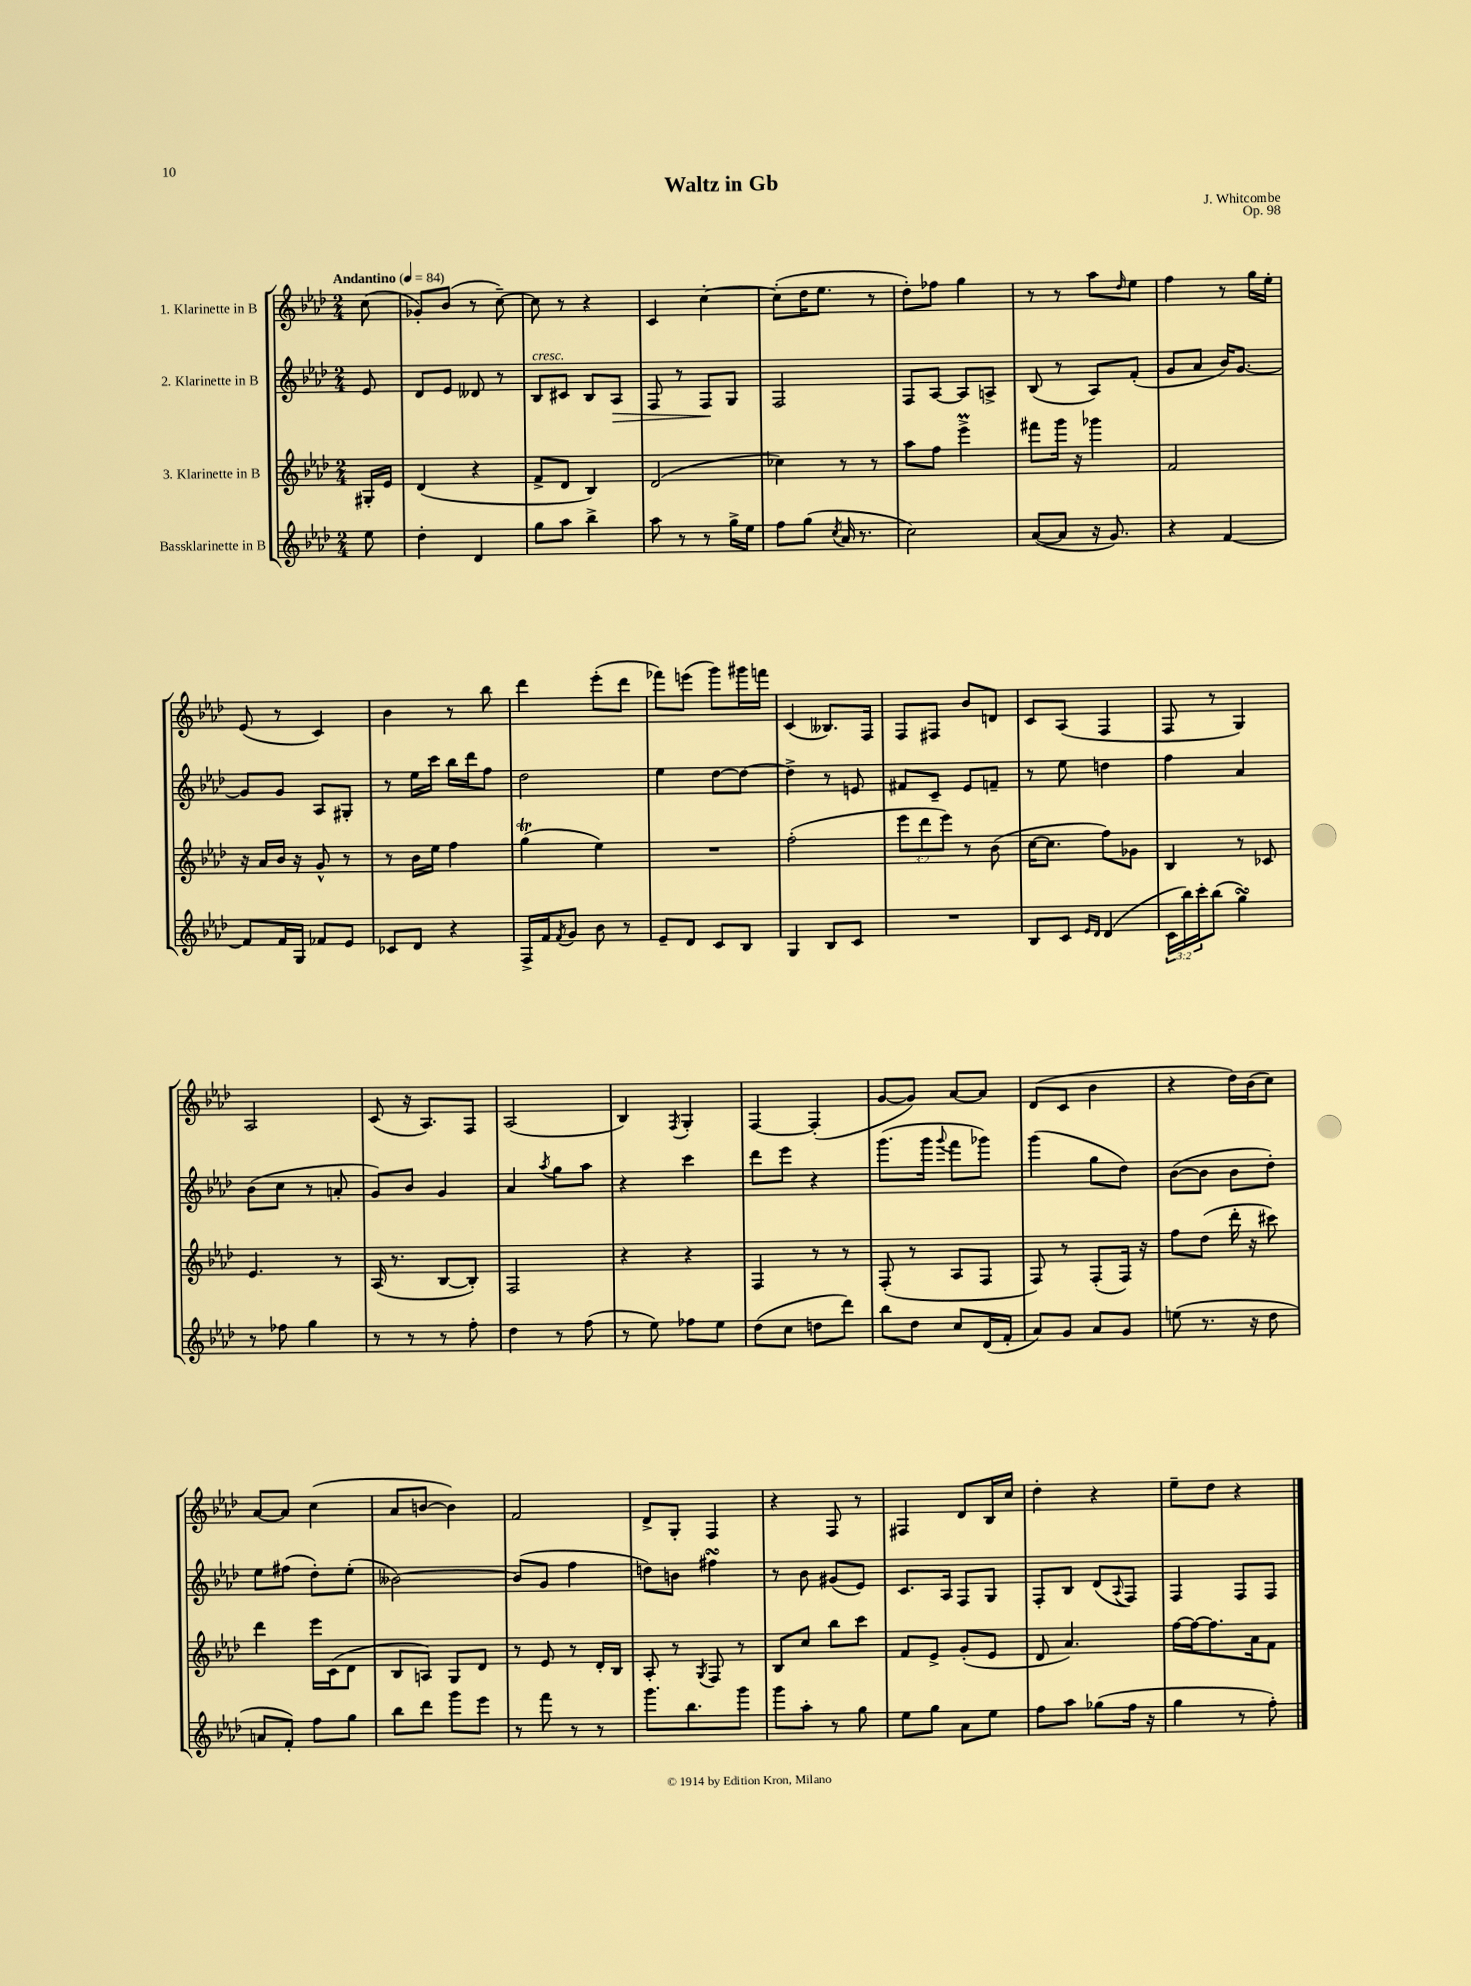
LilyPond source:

\header { title = "Waltz in Gb" composer = "J. Whitcombe" opus = "Op. 98" }
<<
\new StaffGroup <<
\new Staff = "s0" \with { instrumentName = "1. Klarinette in B" } {
    \clef treble \key aes \major \numericTimeSignature \time 2/4 \partial 8 \tempo "Andantino" 4 = 84
    c''8( |
    ges'8-.) bes'8( r8 c''8~--) |
    c''8 r8 r4 |
    c'4 c''4~-. |
    c''8-.( des''16 ees''8. r8 |
    des''8-.) fes''8 g''4 |
    r8 r8 aes''8 \grace { des''16 } ees''8 |
    f''4 r8 g''16 ees''16-. |
    ees'8( r8 c'4) |
    bes'4 r8 bes''8 |
    des'''4 ees'''8-.( des'''8 |
    fes'''8) e'''8( g'''8) gis'''16 f'''16 |
    c'4( beses8.) f16 |
    f8 fis8 bes'8 d'8 |
    c'8 aes8( f4 |
    f8 r8 g4) |
    aes2 |
    c'8( r16 aes8.) f8 |
    aes2( |
    bes4) \acciaccatura { f8 } g4-. |
    f4~ f4-.( |
    g'8~ g'8) aes'8~ aes'8 |
    des'8( c'8 bes'4 |
    r4 des''16) bes'16( c''8) |
    aes'8~ aes'8 c''4( |
    aes'8 b'8~ b'4) |
    f'2 |
    des'8-> g8-. f4 |
    r4 f8 r8 |
    fis4 des'8 bes16 c''16 |
    des''4-. r4 |
    ees''8-- des''8 r4 \bar "|." |
}
\new Staff = "s1" \with { instrumentName = "2. Klarinette in B" } {
    \clef treble \key aes \major \numericTimeSignature \time 2/4 \partial 8
    ees'8 |
    des'8 ees'8 deses'8 r8 |
    bes8^\markup { \italic "cresc." } cis'8 bes8 aes8\> |
    f8 r8 f8\! g8 |
    f2 |
    f8 aes8~ aes8 a8-> |
    bes8( r8 aes8) f'8-.( |
    g'8 aes'8 bes'16) g'8.~ |
    g'8 g'8 aes8 gis8-. |
    r8 ees''16 c'''16 bes''16 des'''16 f''8 |
    des''2 |
    ees''4 des''8~ des''8~ |
    des''4-> r8 e'8 |
    fis'8 c'8-- ees'8 f'8-- |
    r8 ees''8 d''4 |
    f''4 aes'4 |
    bes'8( c''8 r8 a'8-. |
    g'8) bes'8 g'4 |
    aes'4 \acciaccatura { aes''8 } g''8 aes''8 |
    r4 c'''4 |
    des'''8 ees'''8 r4 |
    g'''8.( g'''16 \appoggiatura { g'''8 } f'''8 ges'''8) |
    g'''4( g''8 des''8) |
    bes'8~( bes'8 bes'8 des''8-.) |
    ees''8 fis''8( des''8-.) ees''8-.( |
    beses'2~) |
    beses'8( g'8 f''4 |
    d''8) b'8 fis''4\turn |
    r8 bes'8 gis'8( ees'8) |
    c'8. aes16 f8 g8 |
    f8-. bes8 des'8( \appoggiatura { aes8 } f8) |
    f4 f8 f8 \bar "|." |
}
\new Staff = "s2" \with { instrumentName = "3. Klarinette in B" } {
    \clef treble \key aes \major \numericTimeSignature \time 2/4 \override Staff.TupletNumber.text = #tuplet-number::calc-fraction-text \partial 8
    gis16-. ees'16 |
    des'4( r4 |
    f'8-> des'8 bes4) |
    des'2( |
    ces''4) r8 r8 |
    aes''8 f''8 ees'''4->\prall |
    fis'''8 g'''16 r16 ges'''4 |
    f'2 |
    r16 aes'16 bes'16 r16 g'8-^ r8 |
    r8 bes'16 ees''16 f''4 |
    g''4\trill( ees''4) |
    R2 |
    f''2-.( |
    \tuplet 3/2 { ees'''8 des'''8 ees'''8) } r8 bes'8( |
    c''16~ c''8. f''8) ges'8 |
    bes4 r8 ces'8 |
    ees'4. r8 |
    aes16( r8. bes8~ bes8-.) |
    f2 |
    r4 r4 |
    f4 r8 r8 |
    f8-.( r8 aes8 f8 |
    f8) r8 f8-.( f16) r16 |
    f''8 des''8( des'''16-. r16 cis'''8) |
    des'''4 ees'''16 c'16( des'8 |
    bes8 a8) g8 des'8 |
    r8 ees'8 r8 des'16-. bes16 |
    aes8-. r8 \acciaccatura { g8 } f8 r8 |
    bes8 c''8 bes''8 c'''8 |
    f'8 ees'8-> g'8-.( ees'8 |
    des'8 aes'4.) |
    f''16~ f''16~ f''8. aes'16 f'8 \bar "|." |
}
\new Staff = "s3" \with { instrumentName = "Bassklarinette in B" } {
    \clef treble \key aes \major \numericTimeSignature \time 2/4 \override Staff.TupletNumber.text = #tuplet-number::calc-fraction-text \partial 8
    ees''8 |
    des''4-. des'4 |
    g''8 aes''8 bes''4-> |
    aes''8 r8 r8 g''16-> ees''16 |
    f''8 g''8( \acciaccatura { c''8 } aes'16 r8. |
    c''2) |
    aes'8~( aes'8 r16 g'8.) |
    r4 f'4~ |
    f'8 f'16 g16 fes'8 ees'8 |
    ces'8 des'8 r4 |
    f16-> f'16 \acciaccatura { f'8 } g'8 bes'8 r8 |
    ees'8-- des'8 c'8 bes8 |
    g4 bes8 c'8 |
    R2 |
    bes8 c'8 \grace { ees'16 des'16 } des'4( |
    \tuplet 3/2 { c'16 bes''16) c'''16-. } bes''8( g''4\turn) |
    r8 fes''8 g''4 |
    r8 r8 r8 f''8-. |
    des''4 r8 f''8( |
    r8 ees''8) fes''8 ees''8 |
    des''8( c''8 d''8 des'''8) |
    bes''8 des''8 c''8 des'16( f'16-. |
    aes'8) g'8 aes'8 g'8 |
    e''8( r8. r16 des''8 |
    a'8 f'8-.) f''8 g''8 |
    bes''8 des'''8 g'''8 ees'''8 |
    r8 f'''8 r8 r8 |
    g'''8. bes''8. g'''8 |
    g'''8 aes''8-. r8 g''8 |
    ees''8 g''8 aes'8 ees''8 |
    f''8 aes''8 ges''8( f''16 r16 |
    g''4 r8 f''8-.) \bar "|." |
}
>>
>>
\layout { \context { \Score \remove "Bar_number_engraver" } }
